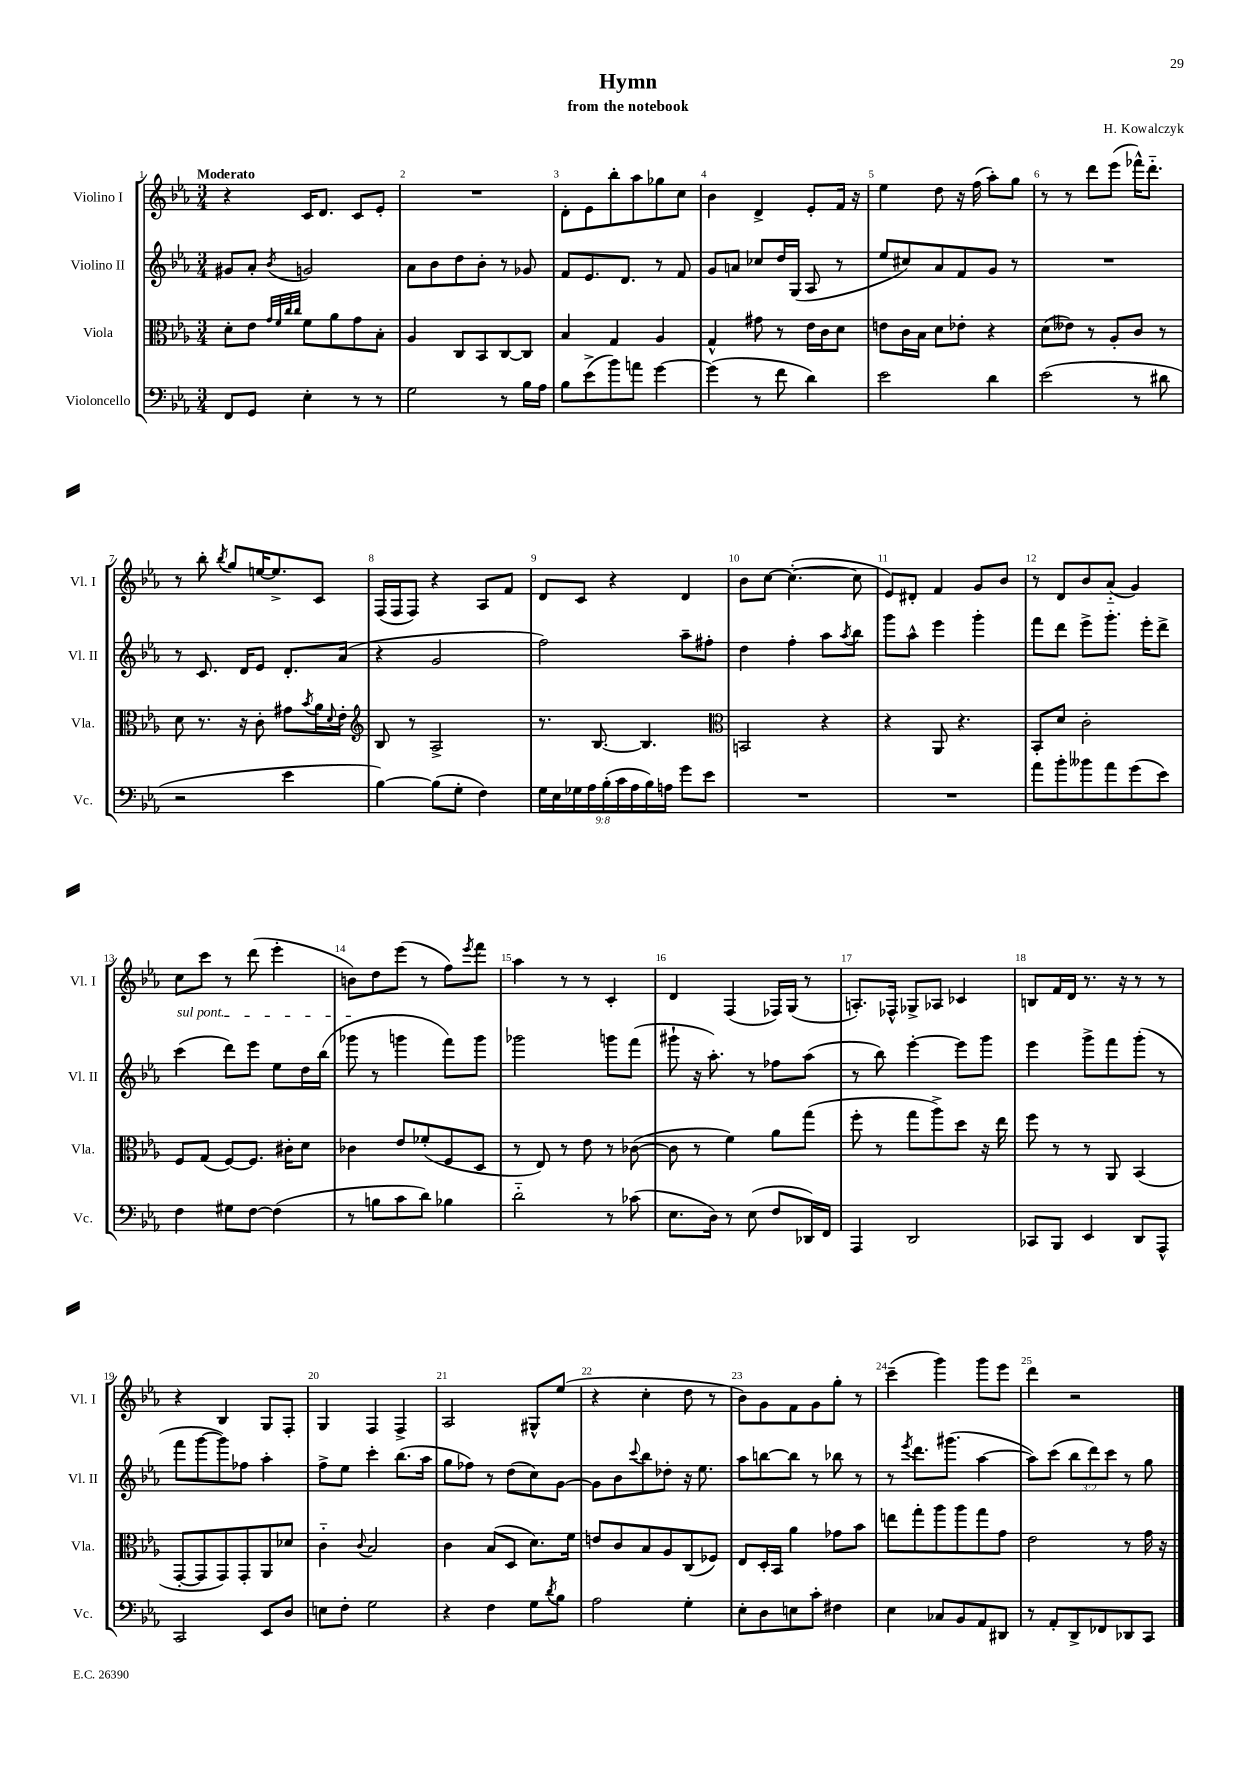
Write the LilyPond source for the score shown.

\header { title = "Hymn" composer = "H. Kowalczyk" subtitle = "from the notebook" }
<<
\new StaffGroup <<
\new Staff = "s0" \with { instrumentName = "Violino I" shortInstrumentName = "Vl. I" } {
    \clef treble \key ees \major \numericTimeSignature \time 3/4 \tempo "Moderato"
    r4 c'16 d'8. c'8 ees'8-. |
    R2. |
    d'8-. ees'8 bes''8-. aes''8 ges''8 c''8 |
    bes'4 d'4-> ees'8-. f'16 r16 |
    ees''4 d''8 r16 f''16( aes''8-.) g''8 |
    r8 r8 d'''8 ees'''8( fes'''16-^) d'''8.-_ |
    r8 bes''8-. \acciaccatura { bes''8 } g''8 e''16~ e''8.-> c'8 |
    f16( f16 f8) r4 aes8 f'8 |
    d'8 c'8 r4 d'4 |
    bes'8 c''8~ c''4.~-.( c''8 |
    ees'8) dis'8-. f'4 g'8 bes'8 |
    r8 d'8 bes'8 aes'8-_( g'4) |
    c''8 c'''8 r8 d'''8( ees'''4-. |
    b'8) d''8 ees'''8( r8 f''8) \acciaccatura { ees'''8 } f'''8 |
    aes''4 r8 r8 c'4-. |
    d'4 f4( fes16) g16( r8 |
    a8.-.) fes16-^ ges8-> aes8 ces'4 |
    b8 f'16 d'16 r8. r16 r8 r8 |
    r4 bes4 g8 f8-. |
    g4 f4 f4-> |
    aes2 gis8-^ ees''8( |
    r4 c''4-. d''8 r8 |
    bes'8) g'8 f'8 g'8 g''8-. r8 |
    c'''4--( g'''4) g'''8 ees'''8 |
    d'''4 r2 \bar "|." |
}
\new Staff = "s1" \with { instrumentName = "Violino II" shortInstrumentName = "Vl. II" } {
    \clef treble \key ees \major \numericTimeSignature \time 3/4 \override Staff.TupletNumber.text = #tuplet-number::calc-fraction-text
    gis'8 aes'8-. \acciaccatura { bes'8 } g'2 |
    aes'8 bes'8 d''8 bes'8-. r8 ges'8 |
    f'8 ees'8. d'8. r8 f'8 |
    g'8 a'8 ces''8 d''16 g16( aes8 r8 |
    ees''8 cis''8) aes'8 f'8 g'8 r8 |
    R2. |
    r8 c'8. d'16 ees'8 d'8.-. aes'16( |
    r4 g'2 |
    f''2) aes''8-- fis''8-. |
    d''4 f''4-. aes''8 \acciaccatura { aes''8 } bes''8 |
    g'''8 aes''8-^ ees'''4 g'''4-. |
    f'''8 d'''8 ees'''8-> g'''8.-. ees'''16-. d'''8-> |
    \once \override TextSpanner.bound-details.left.text = \markup { \italic "sul pont." } c'''4\startTextSpan( d'''8) ees'''8 ees''8 d''16 bes''16( |
    ges'''8\stopTextSpan r8 g'''4 f'''8) g'''8 |
    ges'''2 g'''8 f'''8( |
    gis'''8-! r16 aes''8.-.) r8 fes''8 aes''8( |
    r8 bes''8) ees'''4~-. ees'''8 g'''8 |
    ees'''4 g'''8-> f'''8 g'''8-.( r8 |
    f'''8 g'''8~ g'''8) fes''8 aes''4-. |
    f''8-> ees''8 c'''4-. bes''8.( aes''16 |
    g''8 fes''8) r8 d''8( c''8) g'8~ |
    g'8 bes'8 \appoggiatura { c'''8 } bes''8 des''8-. r16 ees''8. |
    aes''8 b''8~ b''8 r8 bes''8 r8 |
    r8 \acciaccatura { ees'''8 } d'''8. gis'''8.( aes''4~ |
    aes''8) c'''8( \tuplet 3/2 { bes''8 d'''8) c'''8 } r8 g''8 \bar "|." |
}
\new Staff = "s2" \with { instrumentName = "Viola" shortInstrumentName = "Vla." } {
    \clef alto \key ees \major \numericTimeSignature \time 3/4
    d'8-. ees'8 \grace { g'32 f'32 c''32 c''32 } f'8 aes'8 g'8 bes8-. |
    aes4 c8 bes,8 c8~ c8 |
    bes4 g4 aes4 |
    g4-^ gis'8 r8 ees'16 c'16 d'8 |
    e'8 c'16 bes16 d'8 ees'8-. r4 |
    d'8( eeses'8) r8 aes8-. c'8 r8 |
    d'8 r8. r16 c'8-. gis'8 \acciaccatura { bes'8 } aes'16 \appoggiatura { d'8 } ees'16-. |
    \clef treble bes8 r8 aes2-> |
    r8. bes8.~ bes4. |
    \clef alto b,2 r4 |
    r4 aes,8 r4. |
    bes,8-. d'8 c'2-. |
    f8 g8( f8~) f8. cis'16-. d'8 |
    ces'4 ees'8 fes'8-.( f8 d8 |
    r8 ees8) r8 ees'8 r8 ces'8~( |
    ces'8 r8 f'4) aes'8 g''8( |
    f''8-. r8 g''8 aes''8->) d''8 r16 ees''16 |
    f''8 r8 r8 aes,8 bes,4( |
    g,8~-. g,8 g,8) g,8-. aes,8 des'8 |
    c'4-_ \appoggiatura { c'8 } bes2 |
    c'4 bes8( d8 d'8.) f'16 |
    e'8 c'8 bes8 aes8 c8( fes8) |
    ees8 d16-. bes,16 aes'4 ges'8 bes'8 |
    e''8 g''8-. aes''8 aes''8 g''8 g'8 |
    ees'2 r8 g'16 r16 \bar "|." |
}
\new Staff = "s3" \with { instrumentName = "Violoncello" shortInstrumentName = "Vc." } {
    \clef bass \key ees \major \numericTimeSignature \time 3/4 \override Staff.TupletNumber.text = #tuplet-number::calc-fraction-text
    f,8 g,8 ees4-. r8 r8 |
    g2 r8 bes16 aes16 |
    bes8 ees'8->( bes'8) a'8 g'4~ |
    g'4( r8 f'8 d'4) |
    ees'2 d'4 |
    ees'2( r8 dis'8 |
    r2 ees'4 |
    bes4~) bes8( g8-. f4) |
    \tuplet 9/8 { g16 ees16 ges16 aes16 bes16-.( c'16 aes16 bes16) a16 } g'8 ees'8 |
    R2. |
    R2. |
    aes'8 bes'8-. beses'8 aes'8 g'8( ees'8) |
    f4 gis8 f8~ f4( |
    r8 b8 c'8 d'8) bes4 |
    d'2-_ r8 ces'8( |
    ees8. d16) r8 ees8( f8 des,16) f,16 |
    aes,,4 d,2 |
    ces,8 bes,,8 ees,4 d,8 aes,,8-^ |
    c,2 ees,8 d8 |
    e8 f8-. g2 |
    r4 f4 g8 \acciaccatura { d'8 } bes8 |
    aes2 g4-. |
    ees8-. d8 e8 c'8-. fis4 |
    ees4 ces8 bes,8 aes,8 dis,8 |
    r8 aes,8-. d,8-> fes,8 des,8 c,8 \bar "|." |
}
>>
>>
\layout { \context { \Score \override BarNumber.break-visibility = ##(#f #t #t) barNumberVisibility = #all-bar-numbers-visible } }
